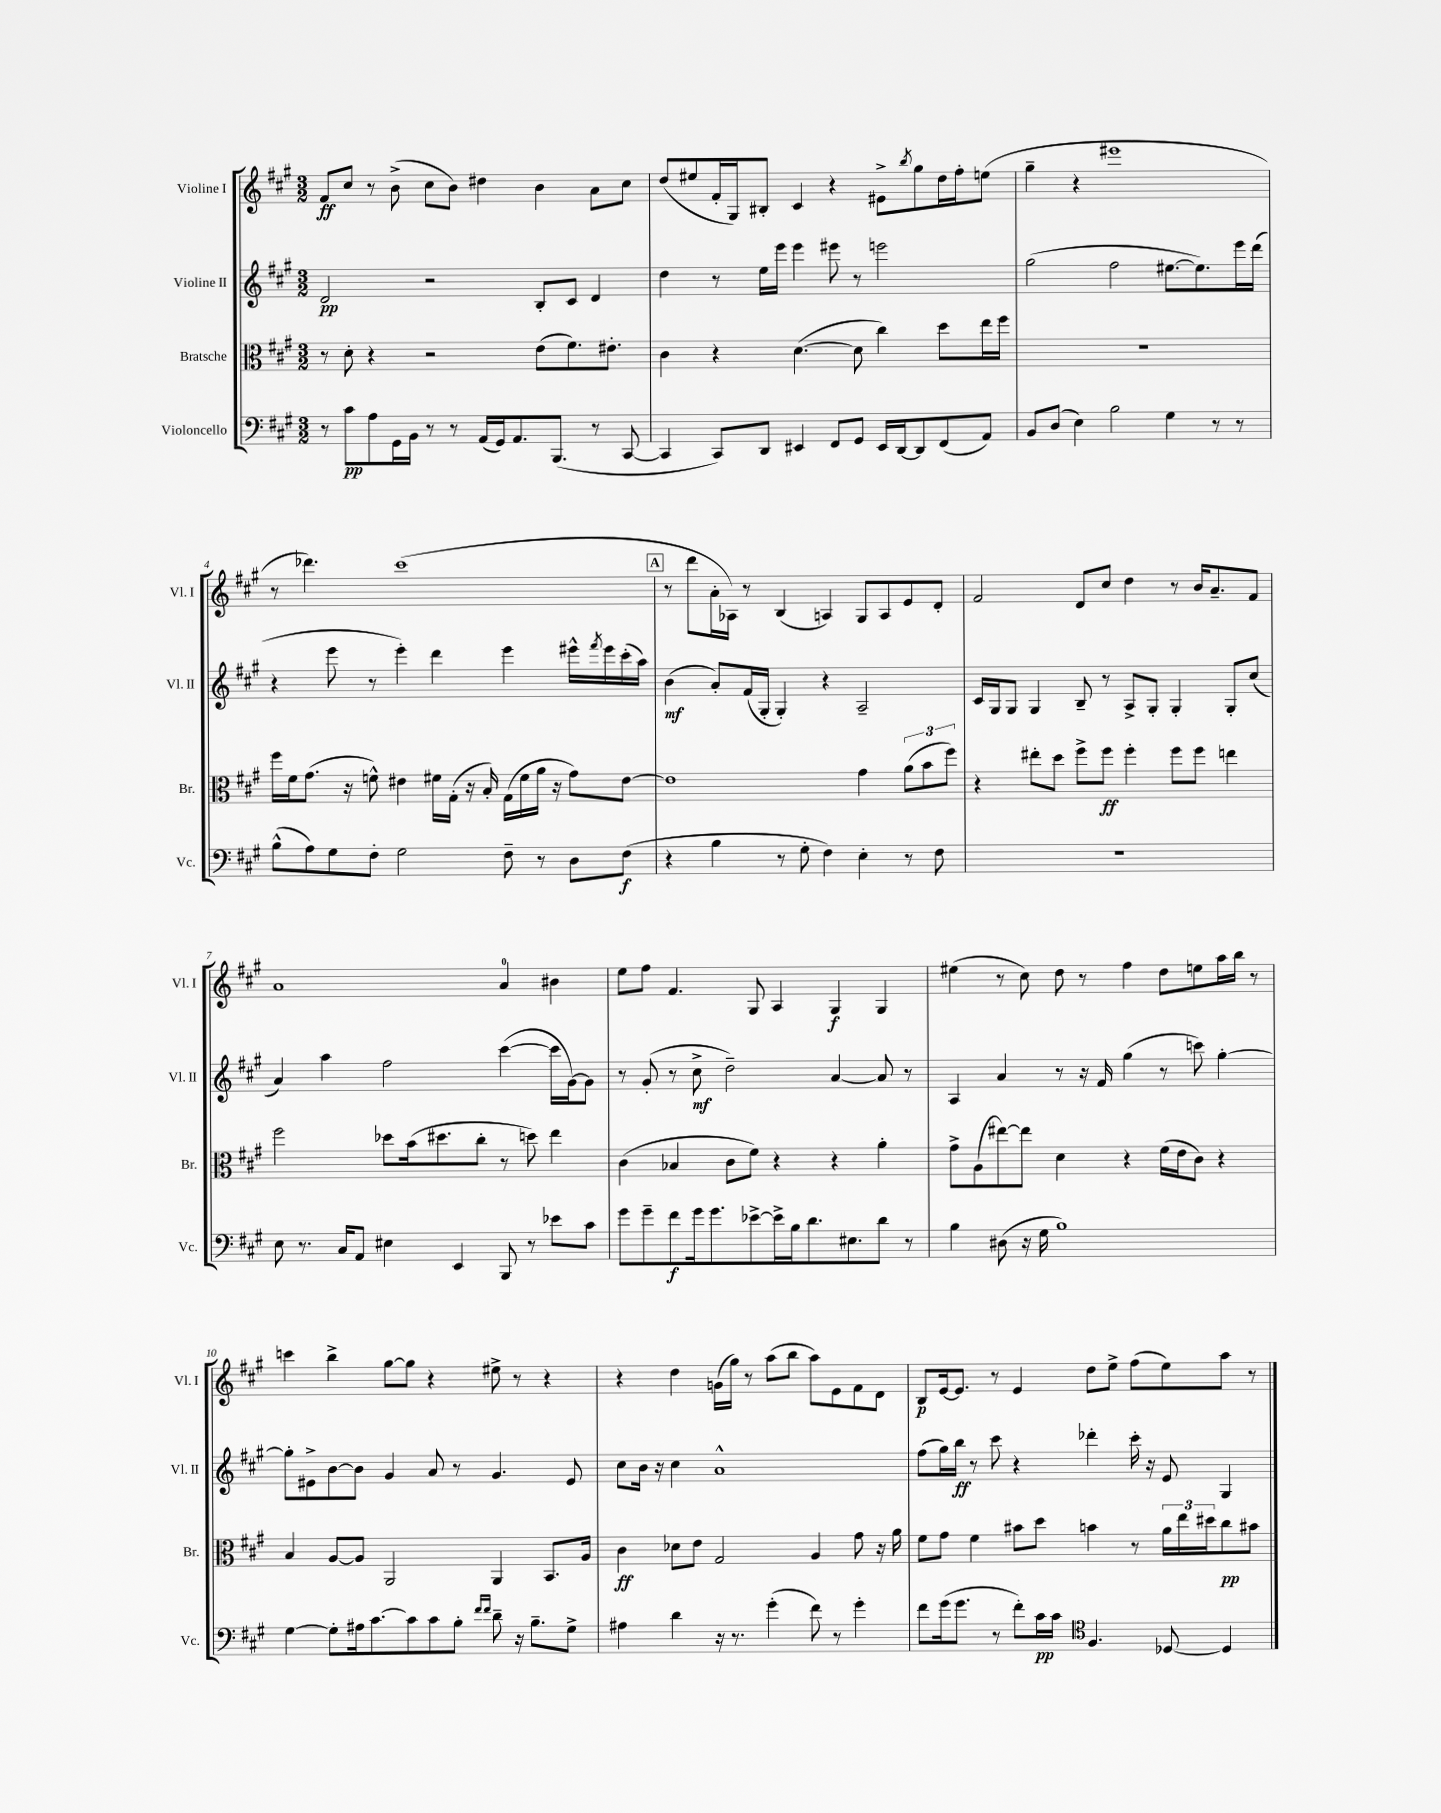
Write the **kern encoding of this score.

**kern	**kern	**kern	**kern
*staff4	*staff3	*staff2	*staff1
*clefF4	*clefC3	*clefG2	*clefG2
*k[f#c#g#]	*k[f#c#g#]	*k[f#c#g#]	*k[f#c#g#]
*M3/2	*M3/2	*M3/2	*M3/2
8r	8r	2d	8f#
8c#	8d'	.	8cc#
8A	4r	.	8r
16GG#	.	.	(8b^
16BB	.	.	.
8r	2r	2r	8cc#
8r	.	.	8b)
(16AA	.	.	4dd#
16GG#)	.	.	.
8.AA	.	.	.
.	(8e	8B'	4b
(8.BBB	.	.	.
.	8.f#)	8c#	.
8r	.	4d	8a
.	8.e#'	.	.
[8CC#	.	.	8cc#
=	=	=	=
4CC#]	4c#	4dd	(8dd
.	.	.	8ee#
8CC#)	4r	8r	16f#'
.	.	.	16G#)
8DD	.	16ee	8B#'
.	.	16eee	.
4EE#	([4.d	4eee	4c#
8FF#	.	8eee#	4r
8GG#	8d]	8r	.
16EE#	4cc#)	2eee	8e#^
[16DD	.	.	.
.	.	.	8qbb
8DD]	.	.	8gg#
(8FF#	8dd	.	16dd
.	.	.	16ff#'
8AA)	16ee	.	(8ee
.	16ff#	.	.
=	=	=	=
8BB	1.r	(2gg#	4gg#~
(8D	.	.	.
4E)	.	.	4r
2B	.	2ff#	1eee#
4G#	.	[8.ee#	.
.	.	8.ee#])	.
8r	.	.	.
8r	.	16eee	.
.	.	(16ddd	.
=	=	=	=
(8B^^	16ff#	4r	8r
.	16f#	.	.
8A)	(8.g#	.	4.ddd-)
8G#	.	8eee	.
.	16r	.	.
8F#'	8f^^)	8r	.
2G#	4e#	4eee')	(1ccc#
.	16f#	4ddd	.
.	(16G#'	.	.
.	16r	.	.
.	16B')	.	.
8F#~	(16G#	4eee	.
.	16f#	.	.
8r	16a	.	.
.	16r	.	.
8D	8g#)	16eee#^^	.
.	.	8qfff#	.
.	.	16eee#	.
(8F#	[8e#	(16ccc#'	.
.	.	16aa)	.
=	=	=	=
4r	1e#]	(4b	8r
.	.	.	8ddd
4B	.	8a')	16a'
.	.	.	16A-)
.	.	(16f#	8r
.	.	16G#'	.
8r	.	4G#')	(4B
8G#'	.	.	.
4F#)	.	4r	4A)
4E'	4g#	2A~	8G#
.	.	.	8A
8r	(12a	.	8e
.	12b	.	.
8F#	.	.	8d'
.	12ff#)	.	.
=	=	=	=
1.r	4r	16c#	2f#
.	.	16G#	.
.	.	8G#	.
.	8ee#'	4G#	.
.	8dd	.	.
.	8ff#^	8B~	8d
.	8ff#	8r	8cc#
.	4ff#'	8A^	4dd
.	.	8G#'	.
.	8ff#	4G#'	8r
.	8ff#	.	16b
.	.	.	8.a~
.	4ee	8G#'	.
.	.	(8cc#	8f#
=	=	=	=
8E	2ff#	4a)	1a
8.r	.	.	.
.	.	4aa	.
16C#	.	.	.
8AA	.	.	.
4E#	8dd-	2ff#	.
.	(16b	.	.
.	8.dd#	.	.
4EE	.	.	.
.	8cc#'	.	.
8BBB	8r	([4ccc#	4a
8r	8dd)	.	.
8e-	4ee	16ccc#]	4b#
.	.	[16g#)	.
8c#	.	8g#]	.
=	=	=	=
8g#	(4c#	8r	8ee
8g#~	.	(8g#'	8ff#
8f#	4B-	8r	4.f#
16g#	.	8cc#^	.
8.g#	.	.	.
.	8c#	2dd~)	.
[8e-^	8f#)	.	8G#
16e-^]	4r	.	4A
16B	.	.	.
8.d	.	.	.
.	4r	[4a	4G#
8.E#	.	.	.
8d	4a'	8a]	4G#
8r	.	8r	.
=	=	=	=
4B	8g#^	4A	(4ee#
.	(8A	.	.
(8D#	[8ee#)	4a	8r
16r	8ee#]	.	8cc#)
16G#	.	.	.
1B)	4d	8r	8dd
.	.	16r	8r
.	.	16f#	.
.	4r	(4gg#	4ff#
.	(16f#	8r	8dd
.	16e	.	.
.	8c#)	8ccc)	8ee
.	4r	[4gg#'	16aa
.	.	.	16bb
.	.	.	8r
=	=	=	=
[4G#	4B	8gg#']	4ccc
.	.	8e#^	.
8G#']	[8A	[8b	4bb^
16A#	8A]	8b]	.
[8.c#	.	.	.
.	2AA	4g#	[8gg#
8c#]	.	.	8gg#]
8c#	.	8a	4r
8B'	.	8r	.
16qqf#	.	.	.
16qqf#	.	.	.
8d~	4AA	4.g#	8ee#^
16r	.	.	8r
8.B~	.	.	.
.	8.BB	.	4r
8G#^	.	8e#	.
.	16A	.	.
=	=	=	=
4A#	4c#	8cc#	4r
.	.	16b	.
.	.	16r	.
4d	8d-	4cc#	4dd
.	8e	.	.
16r	2G#	1a^^	(16g
8.r	.	.	16gg#)
.	.	.	8r
(4g#'	.	.	(8aa
.	.	.	8bb
8f#)	4A	.	8aa)
8r	.	.	8e
4g#'	8g#	.	8f#
.	16r	.	8d
.	16a	.	.
=	=	=	=
8f#	8f#	(8ff#	8B
(16g#	8g#	16gg#)	[16e
8.g#	.	16bb	8.e]
.	4f#	8r	.
8r	.	8ccc#	8r
8f#')	8b#	4r	4e
16c#	8dd	.	.
16c#	.	.	.
*clefC4	*	*	*
4.F#	4b	4ddd-'	8dd
.	.	.	8ee^
.	8r	16ccc#'	(8ff#
.	.	16r	.
[8D-	24a	8e	8ee)
.	24ee	.	.
.	24dd#	.	.
4D-]	8cc#	4G#	8aa
.	8b#	.	8r
==	==	==	==
*-	*-	*-	*-
